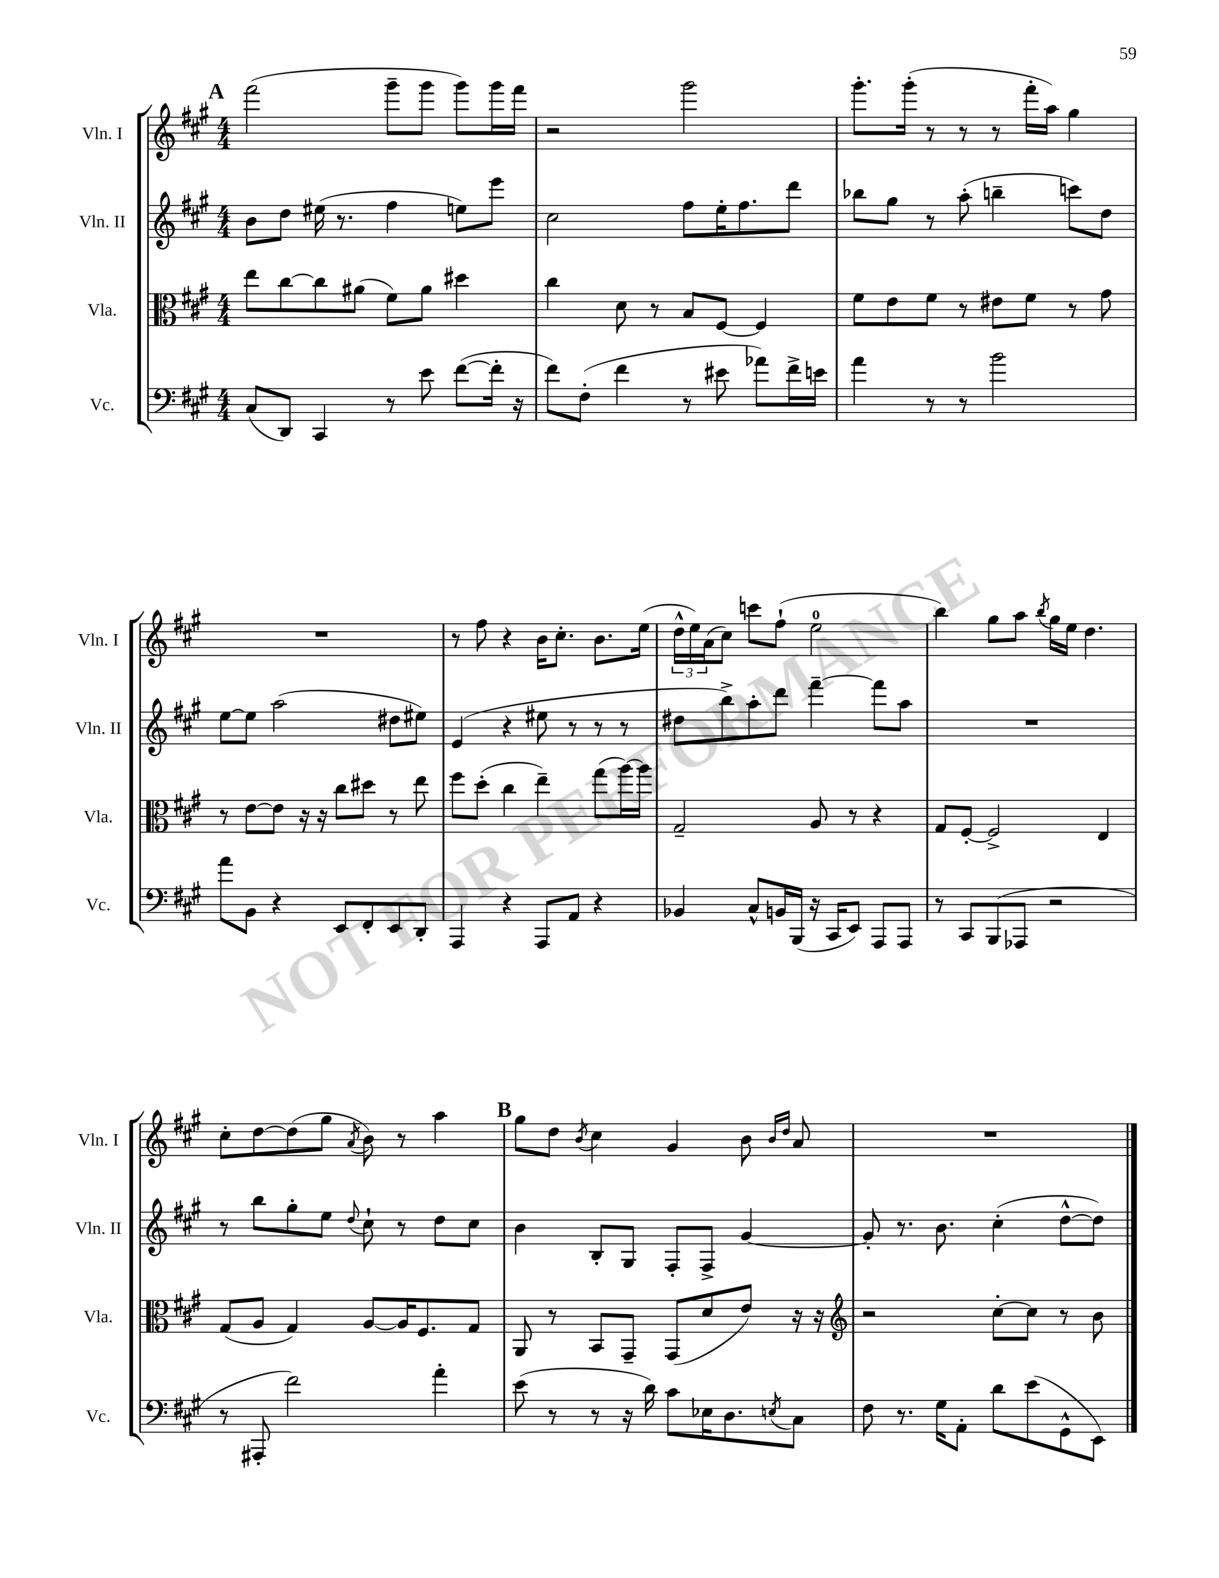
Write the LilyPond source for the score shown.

<<
\new StaffGroup <<
\new Staff = "s0" \with { instrumentName = "Vln. I" shortInstrumentName = "Vln. I" } {
    \clef treble \key a \major \numericTimeSignature \time 4/4
    \mark \markup { \bold "A" } fis'''2( gis'''8-- gis'''8 gis'''8) gis'''16 fis'''16 |
    r2 gis'''2 |
    gis'''8.-. gis'''16-.( r8 r8 r8 fis'''16-. a''16) gis''4 |
    R1 |
    r8 fis''8 r4 b'16 cis''8.-. b'8. e''16( |
    \tuplet 3/2 { d''16-^ e''16) a'16( } cis''8) c'''8 fis''8-!( e''2-0 |
    b''4) gis''8 a''8 \acciaccatura { b''8 } gis''16 e''16 d''4. |
    cis''8-. d''8~ d''8( gis''8 \acciaccatura { a'8 } b'8) r8 a''4 |
    \mark \markup { \bold "B" } gis''8 d''8 \acciaccatura { b'8 } cis''4 gis'4 b'8 \grace { b'16 d''16 } a'8 |
    R1 \bar "|." |
}
\new Staff = "s1" \with { instrumentName = "Vln. II" shortInstrumentName = "Vln. II" } {
    \clef treble \key a \major \numericTimeSignature \time 4/4
    \mark \markup { \bold "A" } b'8 d''8 eis''16( r8. fis''4 e''8) e'''8 |
    cis''2 fis''8 e''16-. fis''8. d'''8 |
    bes''8 gis''8 r8 a''8-.( b''4-- c'''8) d''8 |
    e''8~ e''8 a''2( dis''8 eis''8) |
    e'4( r4 eis''8 r8 r8 r8 |
    dis''8 b''8->) a''8-. d'''8 fis'''4~-- fis'''8 a''8 |
    R1 |
    r8 b''8 gis''8-. e''8 \appoggiatura { d''8 } cis''8-! r8 d''8 cis''8 |
    \mark \markup { \bold "B" } b'4 b8-. gis8 fis8-. fis8-> gis'4~ |
    gis'8-. r8. b'8. cis''4-.( d''8~-^ d''8) \bar "|." |
}
\new Staff = "s2" \with { instrumentName = "Vla." shortInstrumentName = "Vla." } {
    \clef alto \key a \major \numericTimeSignature \time 4/4
    \mark \markup { \bold "A" } e''8 cis''8~ cis''8 ais'8( fis'8) ais'8 dis''4 |
    cis''4 d'8 r8 b8 fis8~ fis4 |
    fis'8 e'8 fis'8 r8 eis'8 fis'8 r8 gis'8 |
    r8 e'8~ e'8 r16 r16 cis''8 dis''8 r8 e''8 |
    fis''8 d''8-.( cis''4 e''4--) gis''8( a''16~) a''16 |
    gis2-- a8 r8 r4 |
    gis8 fis8~-. fis2-> e4 |
    gis8( a8 gis4) a8~ a16 fis8. gis8 |
    \mark \markup { \bold "B" } a,8 r8 b,8 gis,8-- gis,8( d'8 e'8) r16 r16 |
    \clef treble r2 cis''8~-. cis''8 r8 b'8 \bar "|." |
}
\new Staff = "s3" \with { instrumentName = "Vc." shortInstrumentName = "Vc." } {
    \clef bass \key a \major \numericTimeSignature \time 4/4
    \mark \markup { \bold "A" } cis8( d,8) cis,4 r8 e'8 fis'8~( fis'16-. r16 |
    fis'8) fis8-.( fis'4 r8 eis'8 aes'8) fis'16-> e'16 |
    a'4 r8 r8 b'2 |
    a'8 b,8 r4 e,8 fis,8-. e,8 d,8-. |
    a,,4 r4 a,,8 a,8 r4 |
    bes,4 cis8-^ b,16 b,,16( r16 cis,16 e,8) a,,8 a,,8 |
    r8 cis,8 b,,8( aes,,8 r2 |
    r8 ais,,8-. fis'2) a'4-. |
    \mark \markup { \bold "B" } e'8( r8 r8 r16 d'16) cis'8 ees16 d8. \acciaccatura { e8 } cis8 |
    fis8 r8. gis16 a,8-. d'8 e'8( gis,8-^ e,8) \bar "|." |
}
>>
>>
\layout { \context { \Score \remove "Bar_number_engraver" } }
